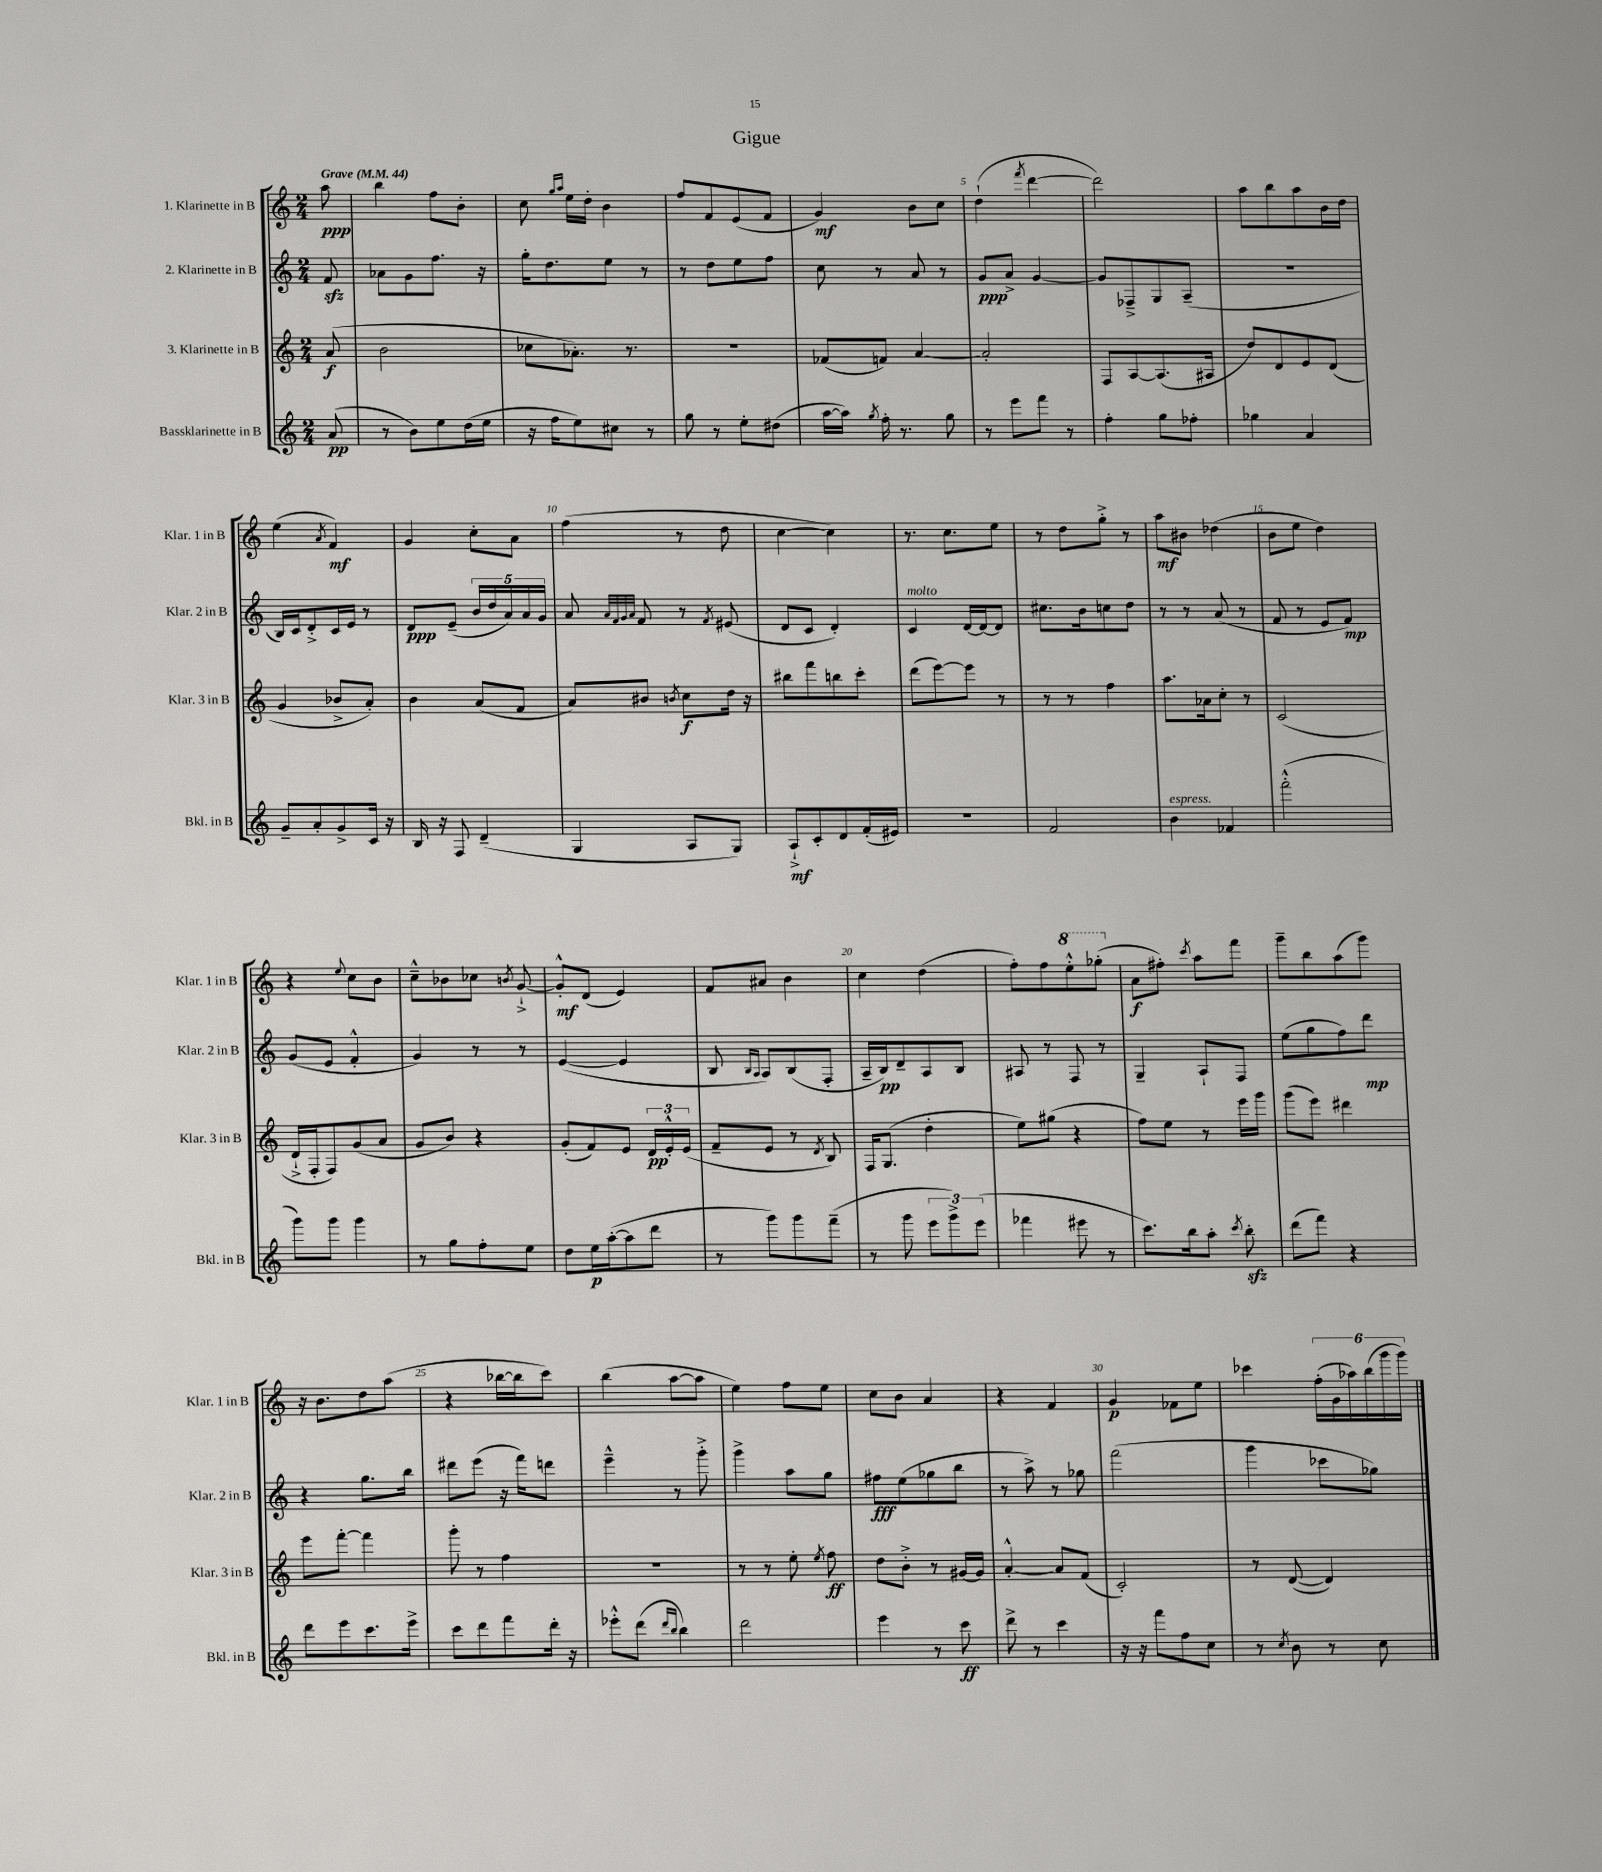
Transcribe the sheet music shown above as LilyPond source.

\header { title = "Gigue" }
<<
\new StaffGroup <<
\new Staff = "s0" \with { instrumentName = "1. Klarinette in B" shortInstrumentName = "Klar. 1 in B" } {
    \clef treble \key c \major \numericTimeSignature \time 2/4 \partial 8 \tempo "Grave" 4 = 44
    \autoBeamOff a''8\ppp |
    b''4 f''8[ b'8]-. |
    c''8 \grace { g''16[ a''16] } e''16[ d''16]-. b'4 |
    f''8[ f'8 e'8( f'8] |
    g'4\mf) b'8[ c''8] |
    d''4-!( \acciaccatura { f'''8 } d'''4~ |
    d'''2) |
    a''8[ b''8 a''8 b'16 d''16] |
    e''4( \acciaccatura { a'8 } f'4\mf) |
    g'4 c''8[-. a'8] |
    f''4( r8 d''8 |
    c''4~ c''4) |
    r8. c''8.[ e''8] |
    r8 d''8[ g''8]-.-> r8 |
    a''8[\mf bis'8] des''4( |
    b'8[ e''8] d''4) |
    r4 \appoggiatura { e''8 } c''8[ b'8] |
    c''8[---^ bes'8 ces''8] \acciaccatura { b'8 } g'8~-!-> |
    g'8[-.-^\mf d'8]( e'4) |
    f'8[ ais'8] b'4 |
    c''4 d''4( |
    f''8[-.) f''8 \ottava #1 e'''8-.-^ ges'''8]-.( \ottava #0 |
    a'8[\f fis''8]-.) \acciaccatura { c'''8 } a''8[ f'''8] |
    g'''8[-- b''8 a''8( g'''8]) |
    r16 b'8.[ d''8 a''8]( |
    r4 bes''16[~ bes''16 c'''8]) |
    b''4( a''8[~ a''8] |
    e''4) f''8[ e''8] |
    c''8[ b'8] a'4 |
    r4 f'4 |
    g'4\p fes'8[ e''8] |
    ces'''4 \tuplet 6/4 { f''16[-.( g'16 aes''16) b''16( g'''16 g'''16]) } \bar "|." |
}
\new Staff = "s1" \with { instrumentName = "2. Klarinette in B" shortInstrumentName = "Klar. 2 in B" } {
    \clef treble \key c \major \numericTimeSignature \time 2/4 \partial 8
    \autoBeamOff f'8\sfz |
    aes'8[ g'8 f''8.] r16 |
    g''16[-. d''8. e''8] r8 |
    r8 d''8[ e''8 f''8] |
    c''8 r8 a'8 r8 |
    g'8[\ppp a'8]-> g'4~ |
    g'8[ fes8---> g8 a8]--( |
    R2 |
    b16[) c'16 d'8-.-> c'16 e'16] r8 |
    d'8[\ppp e'8]--( \tuplet 5/4 { b'16[ d''16 a'16) a'16 g'16] } |
    a'8 \grace { a'32[ f'32 g'32 a'32] } f'8 r8 \acciaccatura { f'8 } eis'8( |
    d'8[ c'8] d'4-.) |
    c'4^\markup { \italic "molto" } d'16[~ d'16~ d'8] |
    cis''8.[ b'16 c''8 d''8] |
    r8 r8 a'8( r8 |
    f'8 r8 e'8[ f'8]\mp) |
    g'8[( e'8] f'4-.-^ |
    g'4) r8 r8 |
    e'4~( e'4 |
    b8 \grace { b16[ a16] } a8[) b8( f8]-. |
    a16[-- b16\pp) d'8-- a8 b8] |
    ais8 r8 f8 r8 |
    g4-- a8[-! f8] |
    e''8[( g''8 f''8) d'''8]\mp |
    r4 g''8.[ b''16] |
    dis'''8[ e'''8]( r16 f'''16[) d'''8] |
    e'''4---^ r8 g'''8-.-> |
    g'''4-> a''8[ g''8] |
    fis''8[\fff e''8( ges''8 b''8] |
    r8 a''8->) r8 ges''8 |
    f'''2( |
    g'''4 ces'''8[ ges''8]) \bar "|." |
}
\new Staff = "s2" \with { instrumentName = "3. Klarinette in B" shortInstrumentName = "Klar. 3 in B" } {
    \clef treble \key c \major \numericTimeSignature \time 2/4 \partial 8
    \autoBeamOff a'8\f( |
    b'2 |
    ces''8[ aes'8.]-.) r8. |
    r2 |
    fes'8[( f'8]) a'4~ |
    a'2-. |
    f8[ a8~ a8.( ais16] |
    d''8[) d'8 e'8 d'8]( |
    g'4 bes'8[-> a'8]-.) |
    b'4 a'8[( f'8] |
    a'8[) bis'8] \acciaccatura { b'8 } c''8[\f d''16] r16 |
    bis''8[ f'''8 b''8 c'''8]-. |
    d'''8[( e'''8~) e'''8] r8 |
    r8 r8 f''4 |
    a''8.[ aes'16 c''8]-. r8 |
    c'2( |
    d'16[-!-> f16-. f8) g'8( a'8] |
    g'8[ b'8]) r4 |
    g'8[-.( f'8) e'8] \tuplet 3/2 { d'16[\pp e'16-.-^ e'16]( } |
    f'8[-- e'8] r8 \acciaccatura { d'8 } b8) |
    f16[ g8.]( d''4-. |
    e''8[) gis''8]( r4 |
    f''8[) e''8] r8 e'''16[ g'''16] |
    g'''8[( e'''8]) dis'''4 |
    e'''8[ f'''8]~-. f'''4 |
    g'''8-. r8 f''4 |
    R2 |
    r8 r8 e''8-. \acciaccatura { e''8 } f''8\ff |
    d''8[ b'8]-.-> r8 gis'16[~ gis'16] |
    a'4~-.-^ a'8[ f'8]( |
    c'2-.) |
    r8 d'8~( d'4) \bar "|." |
}
\new Staff = "s3" \with { instrumentName = "Bassklarinette in B" shortInstrumentName = "Bkl. in B" } {
    \clef treble \key c \major \numericTimeSignature \time 2/4 \partial 8
    \autoBeamOff a'8\pp( |
    r8 b'8[) e''8 d''16( e''16] |
    r16 f''16[ e''8) cis''8] r8 |
    g''8 r8 e''8[-. dis''8]( |
    a''16[~ a''16]) \acciaccatura { g''8 } f''16-. r8. g''8 |
    r8 e'''8[ f'''8] r8 |
    f''4-. g''8[ fes''8]-. |
    ges''4 a'4 |
    g'8[-- a'8-. g'8-> c'16] r16 |
    b16 r16 f8 d'4--( |
    g4 a8[ g8]) |
    a8[-!->\mf c'8-. d'8 f'16-.( eis'16]) |
    r2 |
    f'2 |
    b'4^\markup { \italic "espress." } fes'4 |
    f'''2-.-^( |
    g'''8[) g'''8] g'''4 |
    r8 g''8[ f''8-. e''8] |
    d''8[ e''16\p a''16~-.( a''8 d'''8] |
    r8 g'''8[) g'''8 f'''8]--( |
    r8 g'''8 \tuplet 3/2 { e'''8[ g'''8->) e'''8]( } |
    fes'''4 eis'''8 r8 |
    c'''8.[) b''16 a''8]-. \acciaccatura { c'''8 } b''8-.\sfz |
    d'''8[( f'''8]) r4 |
    d'''8[ e'''8 c'''8. e'''16]-> |
    c'''8[ d'''8 f'''8 d'''16]-. r16 |
    ees'''8[-.-^ d'''8]( \grace { d'''16[ b''16] } b''4) |
    d'''2 |
    e'''4 r8 c'''8\ff |
    d'''8-> r8 c'''4 |
    r16 r16 f'''8[ f''8 c''8] |
    r8 \acciaccatura { c''8 } b'8 r8 c''8 \bar "|." |
}
>>
>>
\layout { \context { \Score \override BarNumber.break-visibility = ##(#f #t #t) barNumberVisibility = #(every-nth-bar-number-visible 5) } }
